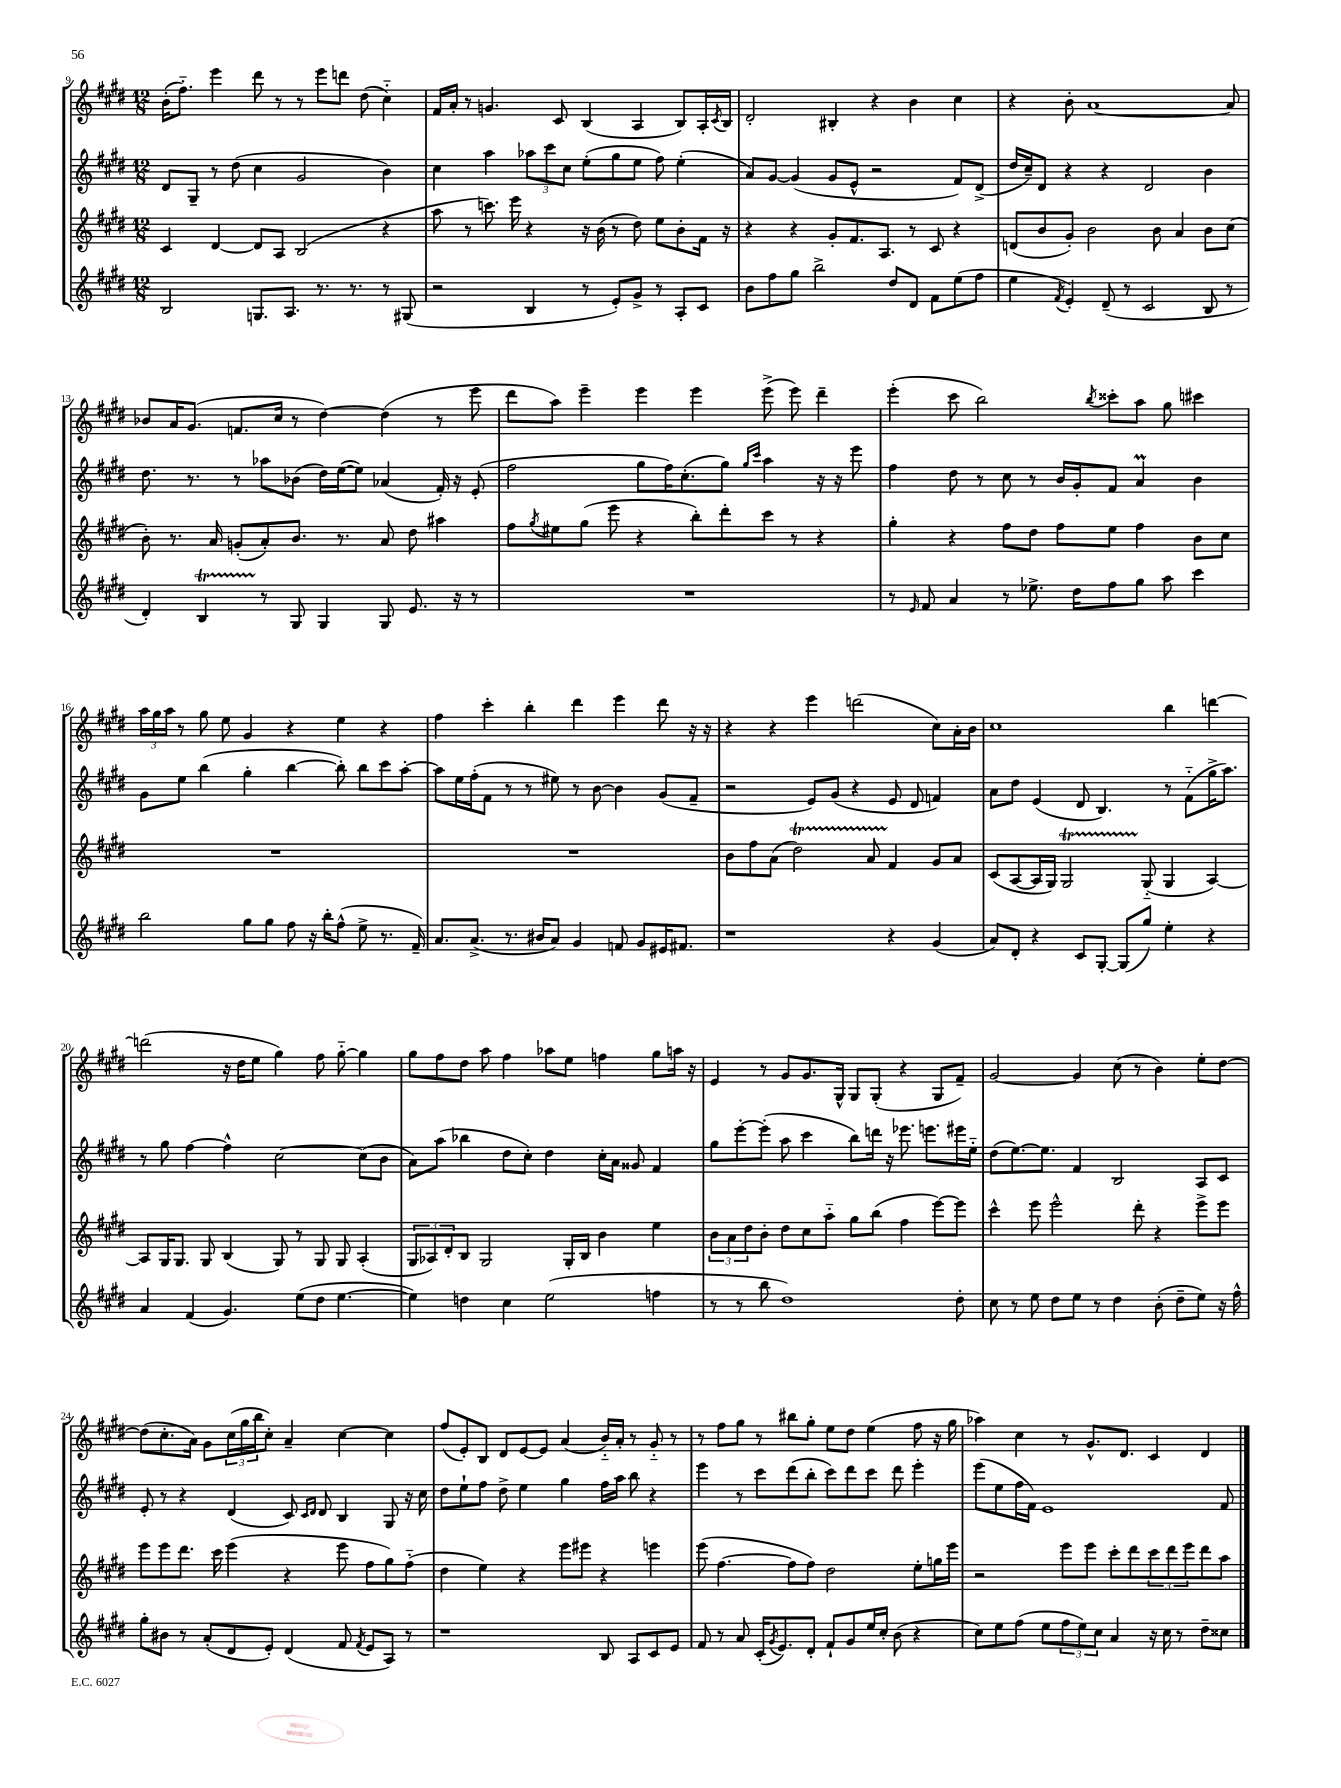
<<
\new StaffGroup <<
\new Staff = "s0" {
    \clef treble \key e \major \numericTimeSignature \time 12/8
    b'16-.( fis''8.-_) e'''4 dis'''8 r8 r8 e'''8 d'''8 dis''8( cis''4-_) |
    fis'16 a'16-. r8 g'4. cis'8 b4( a4 b8) a16-. \acciaccatura { cis'8 } b16 |
    dis'2-. bis4-. r4 b'4 cis''4 |
    r4 b'8-. a'1~ a'8 |
    bes'8 a'16 gis'8.( f'8. cis''16 r8 dis''4~) dis''4( r8 e'''8 |
    dis'''8 a''8) e'''4-- e'''4 e'''4 e'''8->( e'''8) dis'''4-- |
    e'''4-.( cis'''8 b''2) \acciaccatura { b''8 } cisis'''8-. a''8 gis''8 cis'''4 |
    \tuplet 3/2 { a''16 gis''16 a''16 } r8 gis''8 e''8 gis'4 r4 e''4 r4 |
    fis''4 cis'''4-. b''4-. dis'''4 e'''4 dis'''8 r16 r16 |
    r4 r4 e'''4 d'''2( cis''8) a'16-. b'16 |
    cis''1 b''4 d'''4~ |
    d'''2( r16 dis''16 e''8 gis''4) fis''8 gis''8~-_ gis''4 |
    gis''8 fis''8 dis''8 a''8 fis''4 aes''8 e''8 f''4 gis''8 a''16 r16 |
    e'4 r8 gis'8 gis'8. gis16-^ gis8 gis8-.( r4 gis8 fis'8--) |
    gis'2~ gis'4 cis''8( r8 b'4) e''8-. dis''8~ |
    dis''8( cis''8.-. a'16) gis'8 \tuplet 3/2 { cis''16( gis''16 b''16 } cis''8-.) a'4-- cis''4~ cis''4 |
    fis''8( e'8-.) b8 dis'8 e'8~ e'8 a'4( b'16-_) a'16-. r8 gis'8-_ r8 |
    r8 fis''8 gis''8 r8 bis''8 gis''8-. e''8 dis''8 e''4( fis''8 r16 gis''16 |
    aes''4) cis''4 r8 gis'8.-^ dis'8. cis'4 dis'4 \bar "|." |
}
\new Staff = "s1" {
    \clef treble \key e \major \numericTimeSignature \time 12/8
    dis'8 gis8-- r8 dis''8( cis''4 gis'2 b'4) |
    cis''4 a''4 \tuplet 3/2 { aes''8 cis'''8 cis''8 } e''8-.( gis''8 e''8 fis''8) e''4-.( |
    a'8) gis'8~ gis'4( gis'8 e'8-^ r2 fis'8) dis'8->( |
    dis''16 cis''16--) dis'8 r4 r4 dis'2 b'4 |
    dis''8. r8. r8 aes''8 bes'8( dis''16) e''16~( e''8) aes'4( fis'16-.) r16 e'8-.( |
    fis''2 gis''8 fis''16) cis''8.-.( gis''8) \grace { gis''16 cis'''16 } a''4 r16 r16 e'''8 |
    fis''4 dis''8 r8 cis''8 r8 b'16 gis'16-. fis'8 a'4\prall b'4 |
    gis'8 e''8 b''4( gis''4-. b''4~ b''8-.) b''8 cis'''8 a''8~-. |
    a''8 e''16 fis''16-.( fis'8 r8 r8 eis''8) r8 b'8~ b'4 gis'8( fis'8-- |
    r2 e'8) gis'8( r4 e'8 dis'8 f'4) |
    a'8 dis''8 e'4( dis'8 b4.) r8 fis'8-_( gis''16-> a''8.) |
    r8 gis''8 fis''4~ fis''4-^ cis''2~ cis''8( b'8 |
    a'8) a''8( bes''4 dis''8 cis''8-.) dis''4 cis''16-. a'16 gisis'8 fis'4 |
    gis''8 e'''8~-. e'''8-.( a''8 cis'''4 b''8) d'''16 r16 ees'''8. e'''8. eis'''16 e''16-_ |
    dis''8( e''8.~) e''8. fis'4 b2 a8 cis'8 |
    e'8-. r8 r4 dis'4( cis'8) \grace { cis'16 dis'16 } dis'8 b4 gis8 r16 cis''16 |
    dis''8 e''8-! fis''8 dis''8-> e''4 gis''4 fis''16 a''16 b''8 r4 |
    e'''4 r8 cis'''8 dis'''8( b''8-. cis'''8) dis'''8 cis'''8 dis'''8 e'''4-. |
    e'''8( e''8 fis''16 fis'16) e'1 fis'8 \bar "|." |
}
\new Staff = "s2" {
    \clef treble \key e \major \numericTimeSignature \time 12/8
    cis'4 dis'4~ dis'8 a8 b2( r4 |
    a''8 r8 c'''8.) e'''16 r4 r16 b'16( r8 dis''8) e''8 b'8-. fis'16 r16 |
    r4 r4 gis'8-. fis'8. a8. r8 cis'8 r4 |
    d'8( b'8 gis'8-.) b'2 b'8 a'4 b'8 cis''8( |
    b'8-.) r8. a'16 g'8-.( a'8-.) b'8. r8. a'8 dis''8 ais''4 |
    fis''8 \acciaccatura { gis''8 } eis''8 gis''8( e'''8 r4 b''8-.) dis'''8-. cis'''8 r8 r4 |
    gis''4-. r4 fis''8 dis''8 fis''8 e''8 fis''4 b'8 cis''8 |
    R1. |
    R1. |
    b'8 fis''8 a'8( dis''2\startTrillSpan) a'8 fis'4\stopTrillSpan gis'8 a'8 |
    cis'8( a8~ a16 gis16) gis2\startTrillSpan gis8-_\stopTrillSpan( gis4 a4~) |
    a8 gis16 gis8. gis8 b4( gis8) r8 gis8 gis8 a4-.( |
    \tuplet 3/2 { gis8 aes8) dis'8-. } b8 gis2 gis16-. b16 b'4 e''4 |
    \tuplet 3/2 { b'8 a'8 dis''8 } b'8-. dis''8 cis''8 a''8-_ gis''8 b''8( fis''4 e'''8~) e'''8 |
    cis'''4-^ e'''8 e'''2-^ dis'''8-. r4 e'''8-> e'''8 |
    e'''8 e'''8 dis'''8. cis'''16 e'''4( r4 e'''8 fis''8 gis''8) fis''8-_( |
    dis''4 e''4) r4 e'''8 eis'''8 r4 e'''4 |
    e'''8( fis''4.~ fis''8 fis''8) dis''2 e''8-. g''16 e'''16 |
    r2 e'''8 e'''8 cis'''8-. dis'''8 \tuplet 3/2 { cis'''8 dis'''8 e'''8 } dis'''8 a''8 \bar "|." |
}
\new Staff = "s3" {
    \clef treble \key e \major \numericTimeSignature \time 12/8
    b2 g8. a8. r8. r8. r8 gis8( |
    r2 b4 r8 e'8-.) gis'8-> r8 a8-. cis'8 |
    b'8 fis''8 gis''8 b''2-> dis''8 dis'8 fis'8 e''8( fis''8 |
    e''4 \acciaccatura { fis'8 } e'4-.) dis'8--( r8 cis'2 b8 r8 |
    dis'4-.) b4\startTrillSpan r8\stopTrillSpan gis8 gis4 gis8 e'8. r16 r8 |
    R1. |
    r8 \grace { e'16 } fis'8 a'4 r8 ees''8.-> dis''16 fis''8 gis''8 a''8 cis'''4 |
    b''2 gis''8 gis''8 fis''8 r16 b''16-. fis''8-^( e''8-> r8. fis'16--) |
    a'8. a'8.->( r8. bis'16 a'8) gis'4 f'8 gis'8 eis'16 fis'8. |
    r1 r4 gis'4( |
    a'8) dis'8-. r4 cis'8 gis8~-. gis8( gis''8) e''4-. r4 |
    a'4 fis'4( gis'4.) e''8( dis''8 e''4.~ |
    e''4) d''4 cis''4 e''2( f''4 |
    r8 r8 b''8 dis''1) dis''8-. |
    cis''8 r8 e''8 dis''8 e''8 r8 dis''4 b'8-.( dis''8-- e''8) r16 fis''16-^ |
    gis''8-. bis'8 r8 a'8-.( dis'8 e'8-.) dis'4( fis'8 \acciaccatura { fis'8 } e'8 a8) r8 |
    r1 b8 a8 cis'8 e'8 |
    fis'8 r8 a'8 cis'16-.( \acciaccatura { gis'8 } e'8.) dis'8-. fis'8-! gis'8 e''16 cis''16-. b'8( r4 |
    cis''8) e''8 fis''8( e''8 \tuplet 3/2 { fis''8 e''8) cis''8 } a'4 r16 cis''16 r8 dis''8-- cisis''8 \bar "|." |
}
>>
>>
\layout { \context { \Score currentBarNumber = #9 } }
